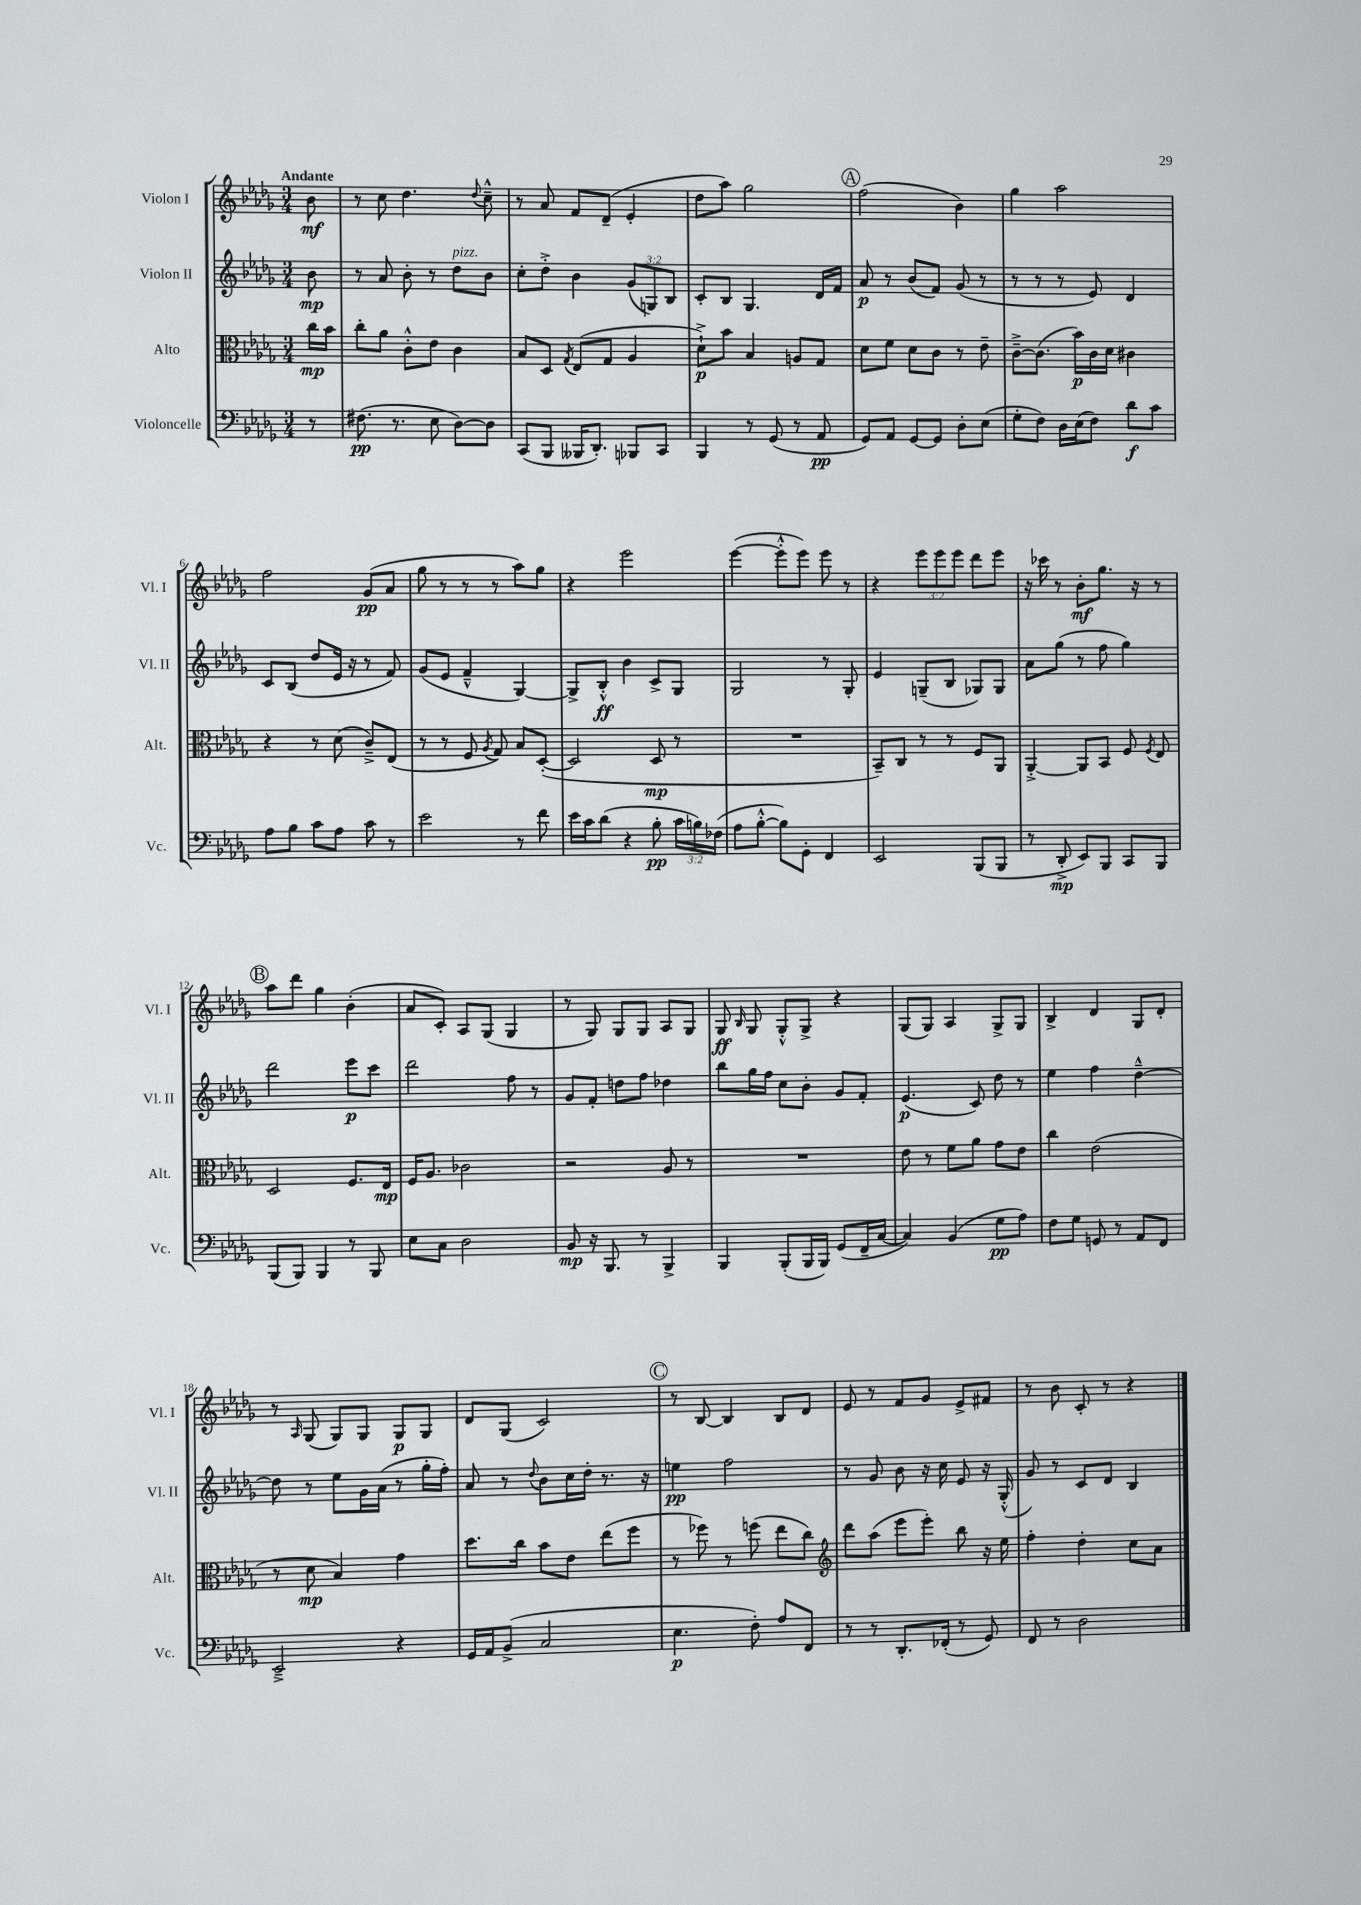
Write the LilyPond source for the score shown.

<<
\new StaffGroup <<
\new Staff = "s0" \with { instrumentName = "Violon I" shortInstrumentName = "Vl. I" } {
    \clef treble \key des \major \numericTimeSignature \time 3/4 \override Staff.TupletNumber.text = #tuplet-number::calc-fraction-text \partial 8 \tempo "Andante"
    \autoBeamOff bes'8\mf |
    r8 c''8 des''4. \appoggiatura { des''8 } c''8---^ |
    r8 aes'8 f'8[ des'8]--( ees'4-. |
    des''8[ aes''8]) ges''2 |
    \mark \markup { \circle "A" } f''2( bes'4) |
    ges''4 aes''2 |
    f''2 ges'8[\pp( aes'8] |
    ges''8 r8 r8 r8 aes''8[) ges''8] |
    r4 ees'''2 |
    ees'''4~( ees'''8[-.-^ ees'''8]) ees'''8 r8 |
    r4 \tuplet 3/2 { ees'''8[ ees'''8 ees'''8] } des'''8[ ees'''8] |
    r16 ces'''16 r8 bes'8[-.\mf ges''8.] r16 r8 |
    \mark \markup { \circle "B" } aes''8[ des'''8] ges''4 bes'4-.( |
    aes'8[ c'8]-.) aes8[ ges8]( ges4 |
    r8 ges8) ges8[ ges8] aes8[ ges8] |
    ges8\ff \grace { bes16 } ges8 ges8[-.-^ ges8]-> r4 |
    ges8[( ges8]) aes4 ges8[-> ges8] |
    bes4-> des'4 ges8[ des'8]-. |
    r8 \grace { aes16 } ges8( ges8[) ges8] ges8[\p ges8] |
    des'8[ ges8]( c'2) |
    \mark \markup { \circle "C" } r8 bes8~ bes4 bes8[ des'8] |
    ees'8 r8 f'8[ ges'8] ees'8[-> fis'8] |
    r8 bes'8 c'8-. r8 r4 \bar "|." |
}
\new Staff = "s1" \with { instrumentName = "Violon II" shortInstrumentName = "Vl. II" } {
    \clef treble \key des \major \numericTimeSignature \time 3/4 \override Staff.TupletNumber.text = #tuplet-number::calc-fraction-text \partial 8
    \autoBeamOff bes'8\mp |
    r8 aes'8 bes'8-. r8 des''8[^\markup { \italic "pizz." } bes'8] |
    c''8[-. des''8]-.-> bes'4 \tuplet 3/2 { ges'8[( g8) bes8] } |
    c'8[-. bes8] ges4. des'16[ f'16] |
    \mark \markup { \circle "A" } aes'8\p r8 bes'8[( f'8]) ges'8( r8 |
    r8 r8 r8 ees'8) des'4 |
    c'8[ bes8]( des''8[ ees'16] r16 r8 f'8) |
    ges'8[( ees'8] f'4---^ ges4~) |
    ges8[-> bes8]-.-^\ff bes'4 c'8[-> ges8] |
    ges2 r8 ges8-. |
    ees'4 g8[--( bes8] ges8[) ges8] |
    aes'8[ ges''8]( r8 f''8 ges''4) |
    \mark \markup { \circle "B" } des'''2 ees'''8[\p c'''8] |
    des'''2 f''8 r8 |
    ges'8[ f'8]-. d''8[ f''8] des''4 |
    bes''8[ ges''16 f''16] c''8[ bes'8]-. ges'8[ f'8]-. |
    ees'4.\p( c'8) des''8 r8 |
    ees''4 f''4 des''4~---^ |
    des''8 r8 ees''8[ ges'16 aes'16]( r8 ges''16[-. f''16]-.) |
    aes'8 r8 \appoggiatura { des''8 } bes'8[ c''16 des''16]-. r8. r16 |
    \mark \markup { \circle "C" } e''4\pp f''2 |
    r8 ges'8 bes'8 r16 c''16 ees'8 r16 ges16-.-^( |
    ges'8) r8 c'8[ des'8] bes4 \bar "|." |
}
\new Staff = "s2" \with { instrumentName = "Alto" shortInstrumentName = "Alt." } {
    \clef alto \key des \major \numericTimeSignature \time 3/4 \partial 8
    \autoBeamOff c''16[\mp bes'16] |
    c''8[-. aes'8] c'8[-.-^ ees'8] c'4 |
    bes8[ des8] \acciaccatura { ges8 } ees8[( ges8] aes4 |
    des'8[-!->\p) bes'8] bes4 a8[ ges8] |
    \mark \markup { \circle "A" } des'8[ f'8] des'8[ c'8] r8 ees'8-- |
    c'8[~---> c'8.]( bes'16[\p) c'16 des'16] cis'4 |
    r4 r8 des'8( c'8[--->) ees8]( |
    r8 r8 f8 \acciaccatura { aes8 } ges8) bes8[ des8]~-.( |
    des2 des8\mp r8 |
    R2. |
    bes,8[--) c8] r8 r8 f8[ aes,8] |
    aes,4~-.-> aes,8[ bes,8] f8 \acciaccatura { f8 } ees8 |
    \mark \markup { \circle "B" } des2 f8.[ ees16]\mp |
    f16[ aes8.] ces'2 |
    r2 aes8 r8 |
    R2. |
    ees'8 r8 f'8[ aes'8] ges'8[ ees'8] |
    c''4 ees'2( |
    r8 des'8\mp bes4) ges'4 |
    des''8.[ c''16] bes'8[ ees'8] ees''8[( f''8] |
    \mark \markup { \circle "C" } r8 fes''8) r8 f''8( ees''8[ c''8]) |
    \clef treble des'''8[ aes''8]( ees'''8[ ees'''8]-.) bes''8 r16 ees''16 |
    f''4-. des''4-. c''8[ aes'8] \bar "|." |
}
\new Staff = "s3" \with { instrumentName = "Violoncelle" shortInstrumentName = "Vc." } {
    \clef bass \key des \major \numericTimeSignature \time 3/4 \override Staff.TupletNumber.text = #tuplet-number::calc-fraction-text \partial 8
    \autoBeamOff r8 |
    fis8.\pp( r8. ees8 des8[~) des8] |
    c,8[( bes,,8] beses,,16[ des,8.]-.) bes,,8[ c,8] |
    bes,,4 r8 ges,8( r8 aes,8\pp |
    \mark \markup { \circle "A" } ges,8[) aes,8] ges,8[~ ges,8] des8[-. ees8]( |
    ges8[-. f8]) des16[ ees16( f8]) des'8[\f c'8] |
    aes8[ bes8] c'8[ aes8] c'8 r8 |
    ees'2 r8 f'8 |
    ees'16[ c'16 des'8]( r4 bes8-.\pp \tuplet 3/2 { c'16[ b16) fes16]( } |
    aes8[ bes8]~-.-^ bes8[) ges,8]-. f,4 |
    ees,2 bes,,8[( bes,,8] |
    r8 des,8-.->\mp ees,8[) bes,,8] c,8[ bes,,8] |
    \mark \markup { \circle "B" } bes,,8[( bes,,8]) bes,,4 r8 bes,,8 |
    ees8[ c8] des2 |
    bes,8\mp r16 bes,,8. r8 bes,,4-> |
    bes,,4 bes,,8[-.( bes,,16 bes,,16]) ges,8[( f,16-- c16]~ |
    c4) bes,4( ges8[\pp aes8]) |
    f8[ ges8] g,8 r8 aes,8[ f,8] |
    ees,2---> r4 |
    ges,16[ aes,16 bes,8]->( c2 |
    \mark \markup { \circle "C" } ees4.\p f8-.) aes8[ f,8] |
    r8 r8 des,8.[-. fes,16]-.( r8 ges,8) |
    f,8 r8 des2 \bar "|." |
}
>>
>>
